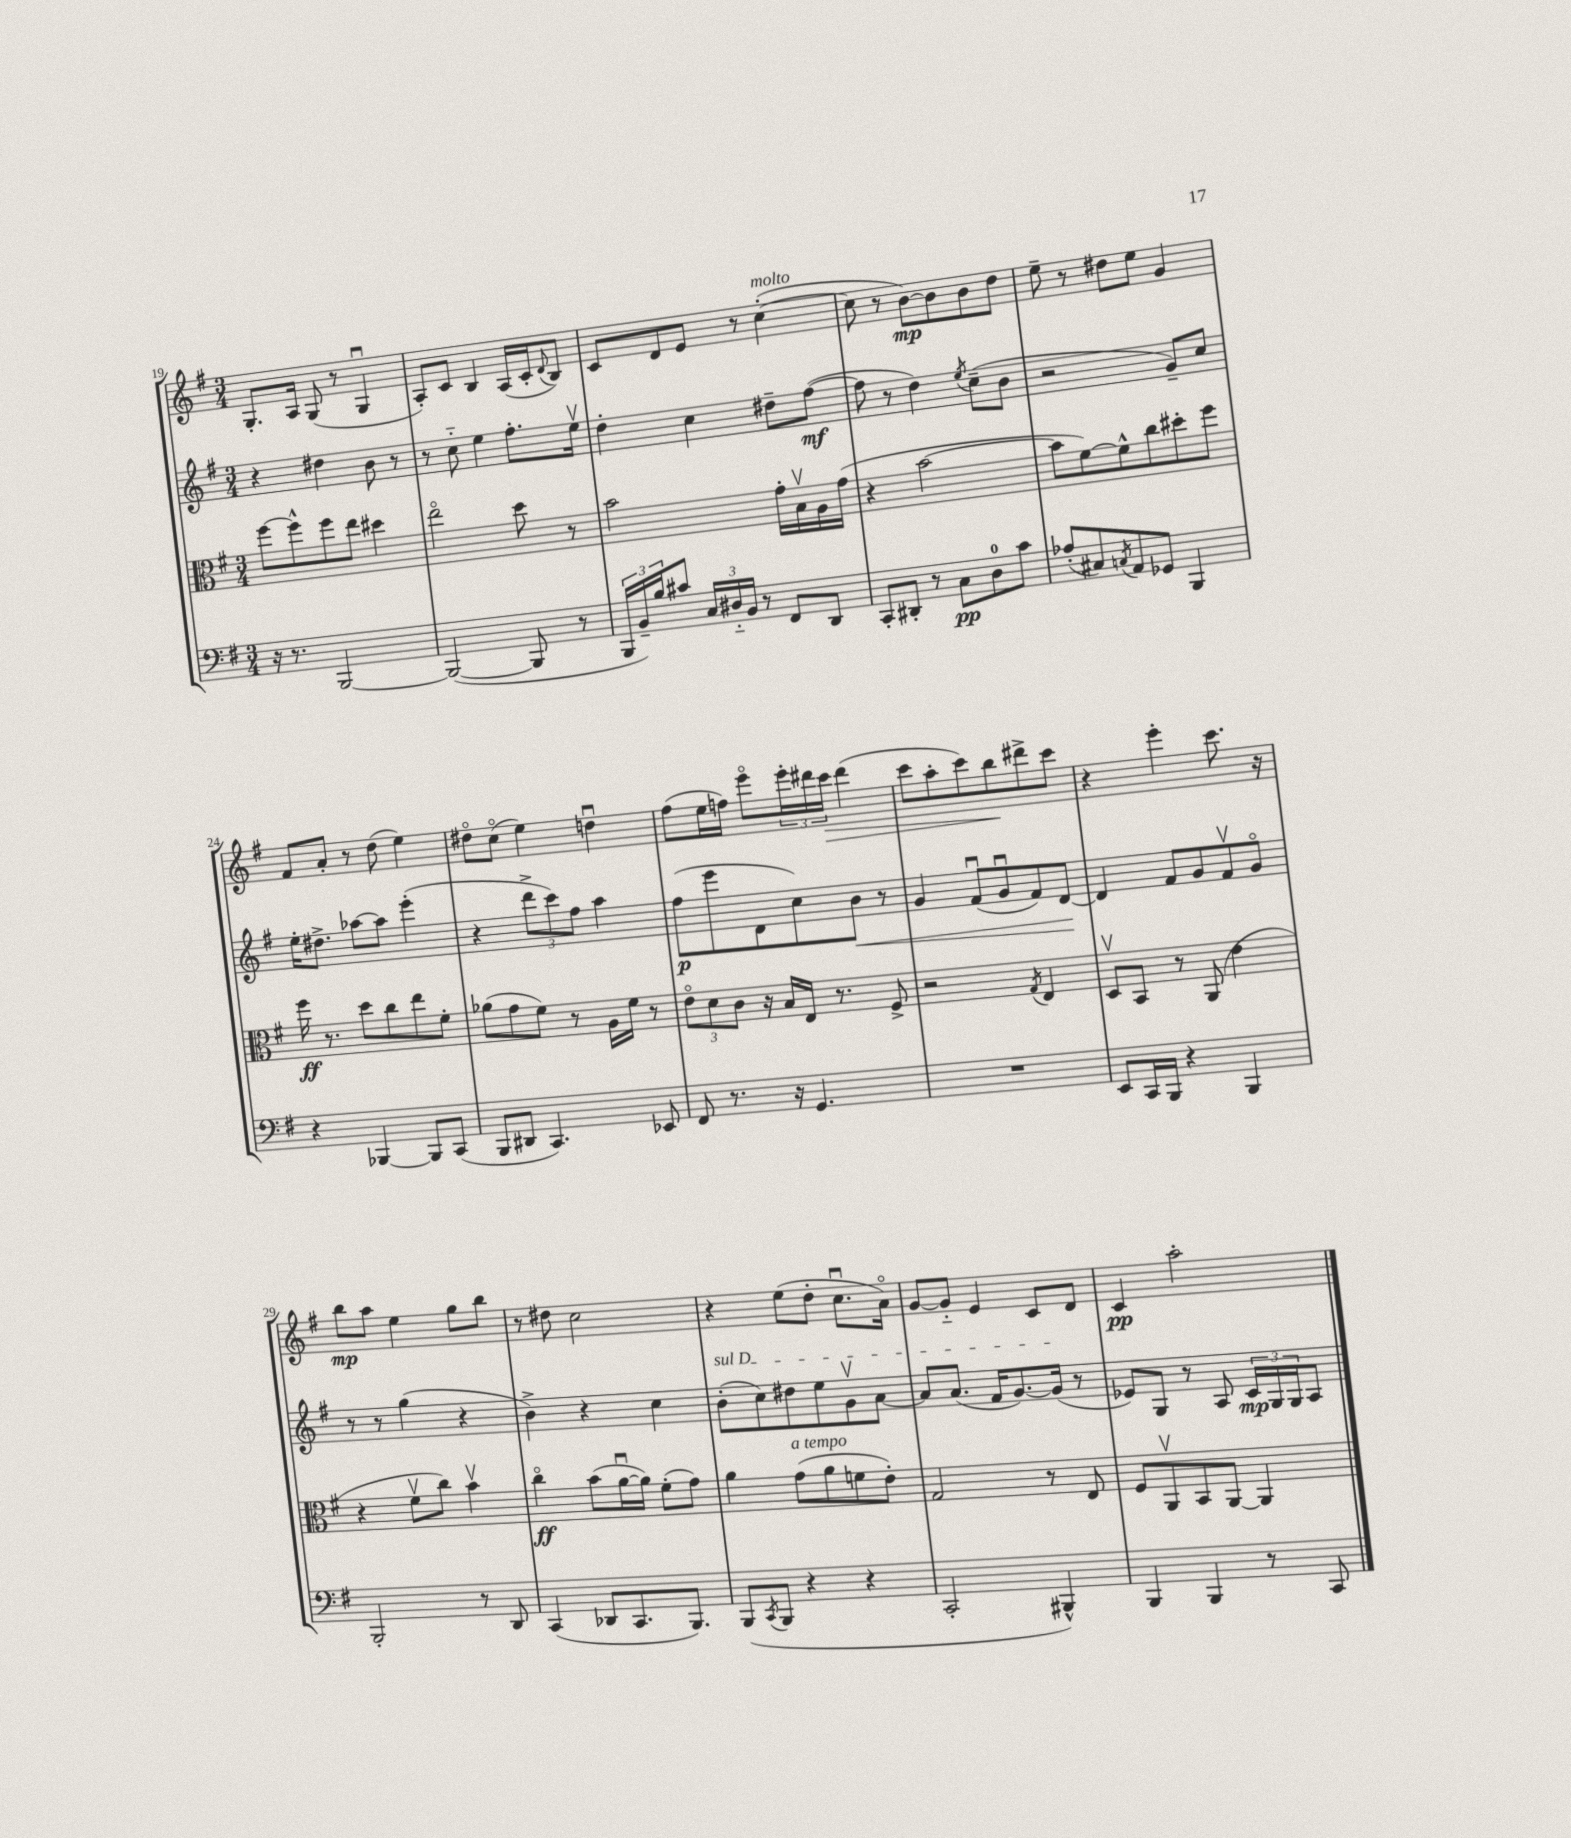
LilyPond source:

<<
\new StaffGroup <<
\new Staff = "s0" {
    \clef treble \key g \major \numericTimeSignature \time 3/4
    g8.-. a16 g8( r8 g4\downbow |
    a8-.) c'8 b4 a16( c'16-. \appoggiatura { d'8 } b8) |
    c'8 d'8 e'8 r8 c''4~-.^\markup { \italic "molto" }( |
    c''8 r8 b'8~\mp) b'8 b'8 d''8 |
    e''8-- r8 dis''8 e''8 g'4 |
    fis'8 a'8-. r8 d''8( e''4) |
    dis''8\flageolet c''8\flageolet( e''4) d''4\downbow |
    fis''8( e''16 f''16) e'''8\flageolet \tuplet 3/2 { e'''16-. dis'''16 c'''16\> } dis'''4( |
    c'''8 a''8-. c'''8) b''8\! dis'''8-> c'''8 |
    r4 e'''4-. c'''8. r16 |
    b''8\mp a''8 e''4 g''8 b''8 |
    r8 dis''8 c''2 |
    r4 e''8( d''8-. c''8.\downbow a'16\flageolet) |
    g'8~ g'8-_ e'4 c'8 d'8 |
    c'4\pp a''2-. \bar "|." |
}
\new Staff = "s1" {
    \clef treble \key g \major \numericTimeSignature \time 3/4
    r4 dis''4 b'8 r8 |
    r8 c''8-_ e''4 fis''8.-. e''16\upbow |
    d''4-. c''4 dis''8-- fis''8~\mf( |
    fis''8 r8 d''4) \acciaccatura { e''8 } c''8--( b'8 |
    r2 g'8--) c''8 |
    e''16-. dis''8.-> aes''8~ aes''8 e'''4-.( |
    r4 \tuplet 3/2 { d'''8-> c'''8) fis''8 } a''4 |
    fis''8\p( e'''8 d'8 c''8) b'8\< r8 |
    g'4 fis'8\downbow( g'8\downbow fis'8) d'8~\! |
    d'4 fis'8 g'8 fis'8\upbow g'8\flageolet |
    r8 r8 g''4( r4 |
    b'4->) r4 c''4 |
    \once \override TextSpanner.bound-details.left.text = \markup { \italic "sul D" } b'8-.\startTextSpan( c''8) dis''8 e''8 g'8\upbow a'8~ |
    a'8 a'8.( fis'16 g'8.~) g'16\stopTextSpan( r8 |
    ees'8) g8 r8 a8 \tuplet 3/2 { c'16\mp g16 g16 } a8 \bar "|." |
}
\new Staff = "s2" {
    \clef alto \key g \major \numericTimeSignature \time 3/4
    fis''8~ fis''8-^ fis''8 e''8 dis''4 |
    e''2\flageolet d''8 r8 |
    b'2 g'16-. b16\upbow a16 g'16( |
    r4 b'2~ |
    b'8 fis'8~) fis'8-^ c''8 dis''8-. fis''8 |
    fis''16\ff r8. d''8 c''8 e''8 fis'8-. |
    aes'8( g'8 fis'8) r8 a16 fis'16 r8 |
    \tuplet 3/2 { e'8\flageolet d'8 c'8 } r16 b16 e16 r8. fis8-> |
    r2 \acciaccatura { g8 } e4 |
    d8\upbow b,8 r8 a,8( e'4 |
    r4 fis'8\upbow c''8) b'4\upbow |
    c''4\flageolet\ff b'8( a'16~\downbow a'16) fis'8-.( g'8) |
    a'4 g'8^\markup { \italic "a tempo" }( a'8 f'8 e'8-.) |
    g2 r8 e8 |
    fis8 a,8\upbow b,8 a,8~ a,4 \bar "|." |
}
\new Staff = "s3" {
    \clef bass \key g \major \numericTimeSignature \time 3/4
    r16 r8. b,,2~ |
    b,,2~( b,,8 r8 |
    \tuplet 3/2 { b,,16 b,16--) b16 } cis'8 \tuplet 3/2 { c16 dis16-_ b,16 } r8 fis,8 d,8 |
    c,8-. dis,8-. r8 c8\pp d8-0 c'8 |
    aes8-.( cis8) \acciaccatura { c8 } a,8 ges,8 b,,4 |
    r4 bes,,4~ bes,,8 c,8( |
    b,,8 dis,8 c,4.) ees,8 |
    fis,8 r8. r16 g,4. |
    R2. |
    e,8 c,16 b,,16 r4 b,,4 |
    b,,2-. r8 d,8 |
    c,4( des,8 c,8. b,,8.) |
    b,,8( \acciaccatura { c,8 } b,,8 r4 r4 |
    c,2-. bis,,4-^) |
    b,,4 b,,4 r8 c,8 \bar "|." |
}
>>
>>
\layout { \context { \Score currentBarNumber = #19 } }
